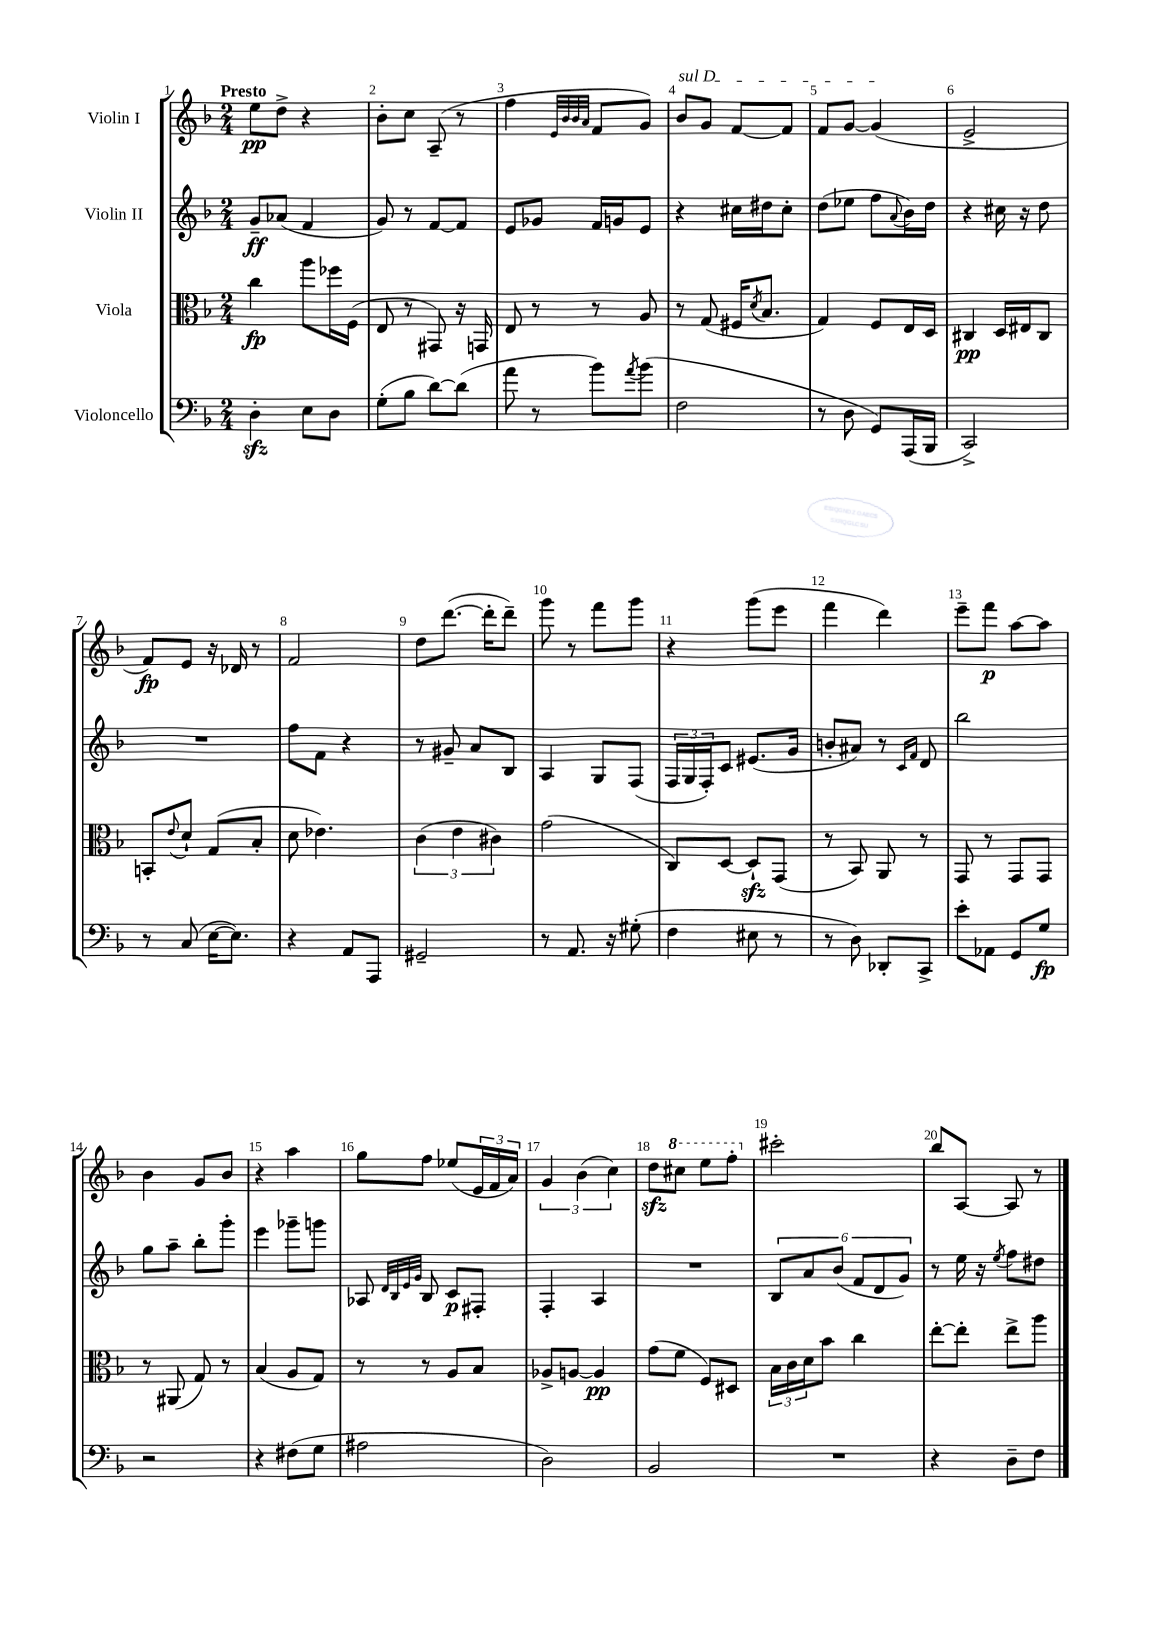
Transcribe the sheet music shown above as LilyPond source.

<<
\new StaffGroup <<
\new Staff = "s0" \with { instrumentName = "Violin I" } {
    \clef treble \key f \major \numericTimeSignature \time 2/4 \tempo "Presto"
    e''8\pp d''8-> r4 |
    bes'8-. c''8 a8--( r8 |
    f''4 \grace { e'32 bes'32 bes'32 a'32 } f'8 g'8) |
    \once \override TextSpanner.bound-details.left.text = \markup { \italic "sul D" } bes'8\startTextSpan g'8 f'8~ f'8 |
    f'8 g'8~ g'4\stopTextSpan( |
    e'2-> |
    f'8\fp) e'8 r16 des'16 r8 |
    f'2 |
    d''8 d'''8.~( d'''16-. d'''8--) |
    g'''8 r8 f'''8 g'''8 |
    r4 g'''8( e'''8 |
    f'''4 d'''4) |
    e'''8-- f'''8\p a''8~ a''8 |
    bes'4 g'8 bes'8 |
    r4 a''4 |
    g''8 f''8 ees''8( \tuplet 3/2 { e'16 f'16 a'16) } |
    \tuplet 3/2 { g'4 bes'4( c''4) } |
    d''8\sfz \ottava #1 cis'''8 e'''8 f'''8-. \ottava #0 |
    cis'''2-. |
    bes''8 a8~ a8 r8 \bar "|." |
}
\new Staff = "s1" \with { instrumentName = "Violin II" } {
    \clef treble \key f \major \numericTimeSignature \time 2/4
    g'8--\ff aes'8( f'4 |
    g'8) r8 f'8~ f'8 |
    e'8 ges'8 f'16 g'16 e'8 |
    r4 cis''16 dis''16 cis''8-. |
    d''8( ees''8 f''8 \appoggiatura { a'8 } bes'16) d''16 |
    r4 cis''16 r16 d''8 |
    R2 |
    f''8 f'8 r4 |
    r8 gis'8-- a'8 bes8 |
    a4 g8 f8( |
    \tuplet 3/2 { f16 g16 f16-.) } c'8 eis'8.( g'16 |
    b'8-. ais'8) r8 \grace { c'16 f'16 } d'8 |
    bes''2 |
    g''8 a''8-- bes''8-. g'''8-. |
    e'''4 ges'''8-- g'''8 |
    aes8 \grace { d'32 bes32 e'32 g'32 } bes8 c'8\p fis8-. |
    f4-. a4 |
    R2 |
    \tuplet 6/4 { bes8 a'8 bes'8( f'8 d'8 g'8) } |
    r8 e''16 r16 \acciaccatura { e''8 } f''8 dis''8 \bar "|." |
}
\new Staff = "s2" \with { instrumentName = "Viola" } {
    \clef alto \key f \major \numericTimeSignature \time 2/4
    c''4\fp a''8 fes''16 f16( |
    e8 r8 gis,8) r16 g,16 |
    e8 r8 r8 a8 |
    r8 g8( fis16 \acciaccatura { d'8 } bes8. |
    g4) f8 e16 d16 |
    cis4\pp d16 eis16 cis8 |
    b,8-. \appoggiatura { e'8 } d'8-! g8( bes8-. |
    d'8 ees'4.) |
    \tuplet 3/2 { c'4( e'4 cis'4) } |
    g'2( |
    c8) d8~ d8-!\sfz g,8( |
    r8 bes,8) a,8 r8 |
    g,8 r8 g,8 g,8 |
    r8 ais,8( g8) r8 |
    bes4( a8 g8) |
    r8 r8 a8 bes8 |
    aes8-> a8~ a4\pp |
    g'8( f'8 f8) dis8 |
    \tuplet 3/2 { bes16 c'16 d'16 } bes'8 c''4 |
    e''8~-. e''8-. e''8-> a''8 \bar "|." |
}
\new Staff = "s3" \with { instrumentName = "Violoncello" } {
    \clef bass \key f \major \numericTimeSignature \time 2/4
    d4-.\sfz e8 d8 |
    g8-.( bes8 d'8~) d'8( |
    a'8 r8 bes'8) \acciaccatura { a'8 } bes'8( |
    f2 |
    r8 d8 g,8) a,,16( bes,,16 |
    c,2->) |
    r8 c8( e16~ e8.) |
    r4 a,8 a,,8 |
    gis,2-- |
    r8 a,8. r16 gis8-.( |
    f4 eis8 r8 |
    r8 d8) des,8-. c,8-> |
    e'8-. aes,8 g,8 g8\fp |
    r2 |
    r4 fis8( g8 |
    ais2 |
    d2) |
    bes,2 |
    R2 |
    r4 d8-- f8 \bar "|." |
}
>>
>>
\layout { \context { \Score \override BarNumber.break-visibility = ##(#f #t #t) barNumberVisibility = #all-bar-numbers-visible } }
